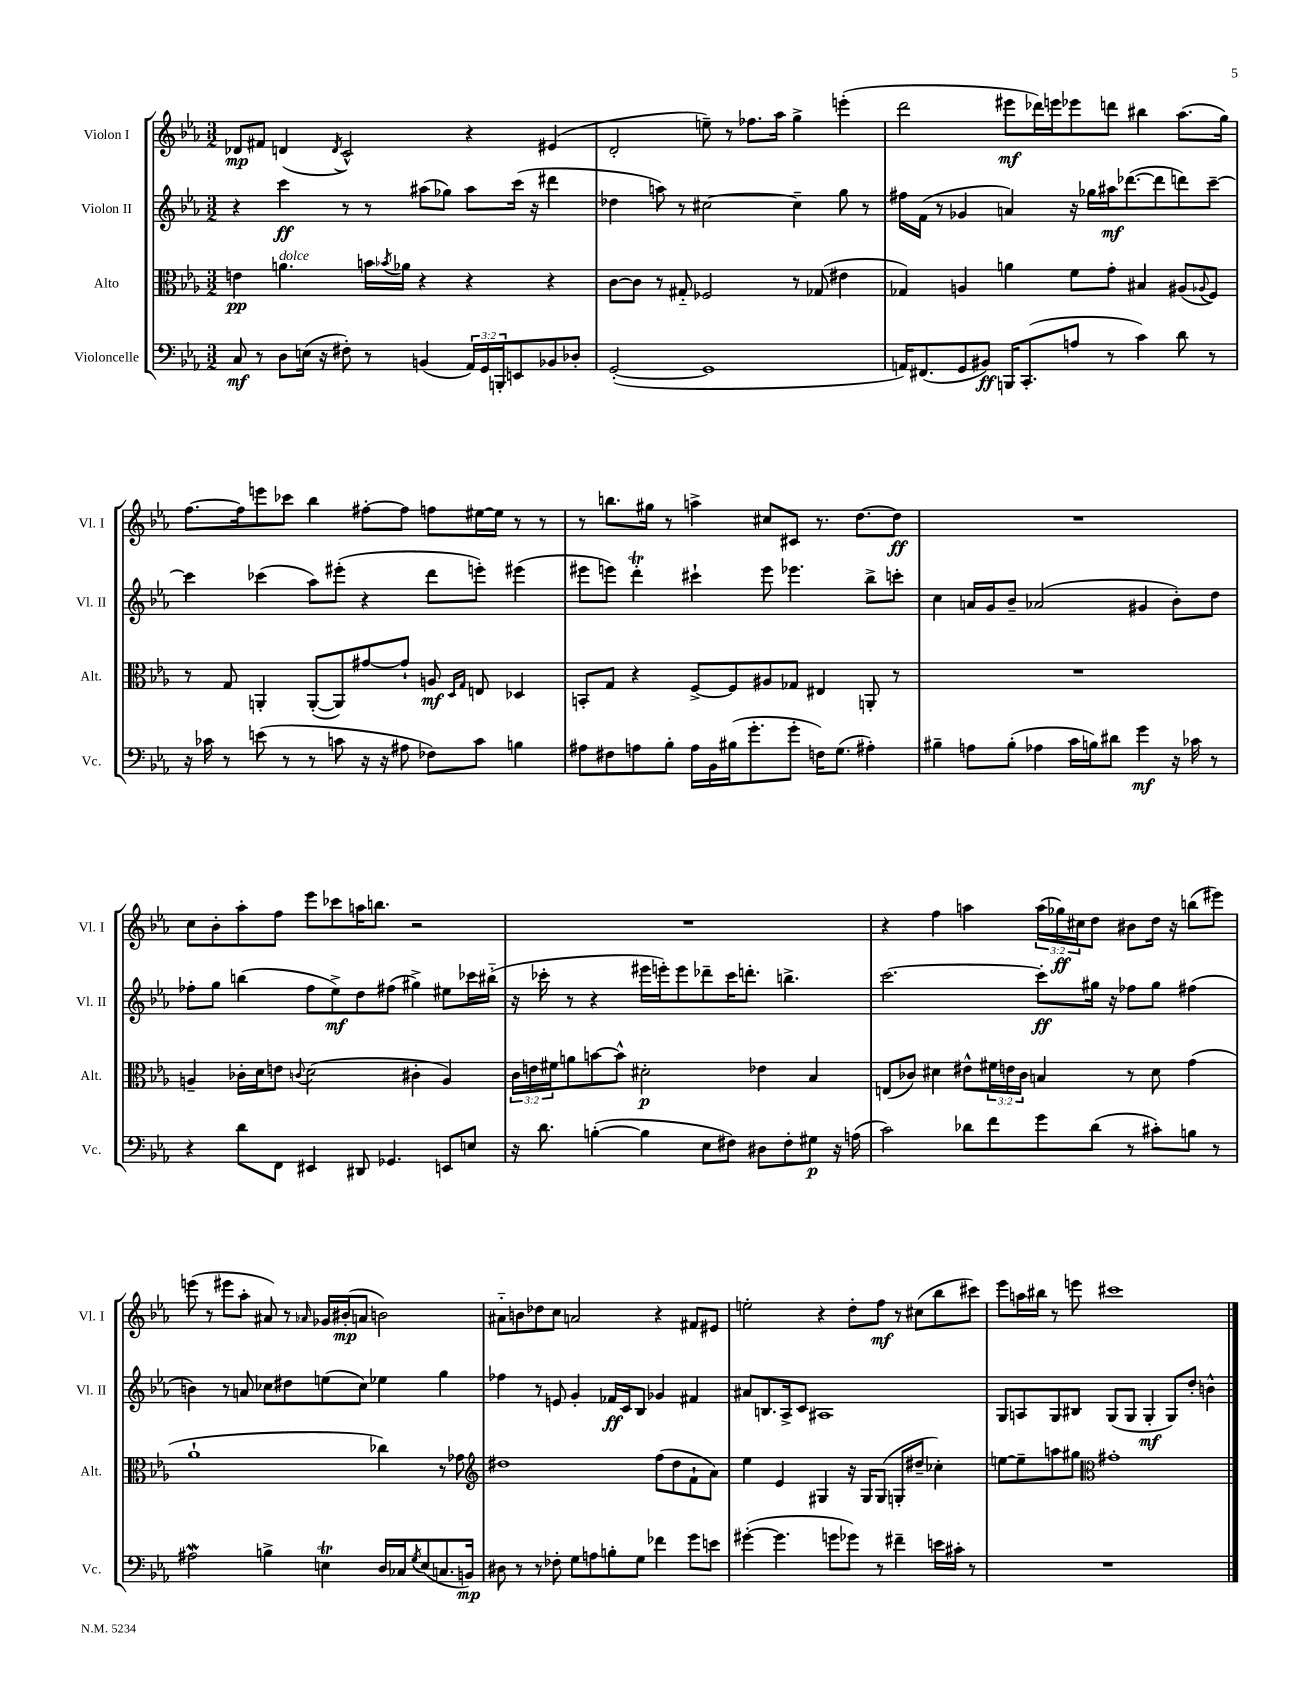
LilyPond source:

<<
\new StaffGroup <<
\new Staff = "s0" \with { instrumentName = "Violon I" shortInstrumentName = "Vl. I" } {
    \clef treble \key ees \major \numericTimeSignature \time 3/2 \override Staff.TupletNumber.text = #tuplet-number::calc-fraction-text
    des'8\mp fis'8 d'4( \acciaccatura { d'8 } c'2-^) r4 eis'4( |
    d'2-. e''8--) r8 fes''8. aes''16 g''4-> e'''4-.( |
    d'''2 eis'''8\mf des'''16) e'''16 ees'''8 d'''8 bis''4 aes''8.( g''16) |
    f''8.~ f''16 e'''8 ces'''8 bes''4 fis''8~-. fis''8 f''8 eis''16~ eis''16 r8 r8 |
    r8 b''8. gis''16 r8 a''4-> cis''8 cis'8 r8. d''8.~ d''8\ff |
    R1. |
    c''8 bes'8-. aes''8-. f''8 ees'''8 ces'''8 a''16 b''8. r2 |
    R1. |
    r4 f''4 a''4 \tuplet 3/2 { a''16( ges''16\ff) cis''16 } d''8 bis'8 d''16 r16 b''8( eis'''8) |
    e'''8( r8 eis'''8 aes''8-. ais'8) r8 \grace { aes'16 } ges'16 bis'16-.\mp( a'8 b'2) |
    ais'8-_ b'8 des''8 c''8 a'2 r4 fis'8 eis'8 |
    e''2-. r4 d''8-. f''8\mf r8 cis''8( bes''8 cis'''8) |
    ees'''8 a''16 bis''16 r8 e'''8 cis'''1 \bar "|." |
}
\new Staff = "s1" \with { instrumentName = "Violon II" shortInstrumentName = "Vl. II" } {
    \clef treble \key ees \major \numericTimeSignature \time 3/2
    r4 c'''4\ff r8 r8 ais''8( ges''8) ais''8 c'''16( r16 dis'''4 |
    des''4 a''8) r8 cis''2~ cis''4-- g''8 r8 |
    fis''16 f'16( r8 ges'4 a'4) r16 ges''16 ais''16\mf des'''8.~( des'''8 d'''8) c'''8~-- |
    c'''4 ces'''4( aes''8) eis'''8-.( r4 d'''8 e'''8-.) eis'''4( |
    eis'''8 e'''8) d'''4-.\trill cis'''4-! e'''8 ees'''4. bes''8-> c'''8-. |
    c''4 a'16 g'16 bes'8-- aes'2( gis'4 bes'8-.) d''8 |
    fes''8-. g''8 b''4( fes''8 ees''8->\mf) d''8 fis''8( gis''4->) eis''8 ces'''16 bis''16-_( |
    r16 ces'''16-. r8 r4 eis'''16 e'''16-.) e'''8 des'''8-- ces'''16 d'''8.-. b''4.-> |
    c'''2.~ c'''8-.\ff gis''16 r16 fes''8 gis''8 fis''4( |
    b'4) r8 a'8 ces''8 dis''8 e''8( ces''8) ees''4 g''4 |
    fes''4 r8 e'8 g'4-. fes'16\ff c'16 bes8 ges'4 fis'4 |
    ais'8 b8. aes16-> c'8 ais1 |
    g8 a8 g8 bis8 g8( g8 g4-.\mf g8) d''8-. b'4-^ \bar "|." |
}
\new Staff = "s2" \with { instrumentName = "Alto" shortInstrumentName = "Alt." } {
    \clef alto \key ees \major \numericTimeSignature \time 3/2 \override Staff.TupletNumber.text = #tuplet-number::calc-fraction-text
    e'4\pp a'4.^\markup { \italic "dolce" } b'16 \acciaccatura { bes'8 } aes'16 r4 r4 r4 |
    c'8~ c'8 r8 gis8-_ fes2 r8 ges8( eis'4 |
    ges4) a4 a'4 f'8 g'8-. bis4 ais8( \appoggiatura { aes8 } f8) |
    r8 g8 a,4-. a,8~-.( a,8) gis'8~ gis'8-! a8\mf \grace { d16 g16 } e8 des4 |
    b,8-. g8 r4 f8~-> f8 ais8 ges8 eis4 a,8-. r8 |
    R1. |
    a4-- ces'16-. d'16 e'8 \appoggiatura { c'8 } d'2( cis'4-. a4) |
    \tuplet 3/2 { c'16 e'16 fis'16 } a'8 b'8~ b'8-^ dis'2-.\p ees'4 bes4 |
    e8( ces'8) dis'4 eis'8-^ \tuplet 3/2 { fis'16 e'16 ces'16 } b4 r8 dis'8 g'4( |
    aes'1-! ces''4) r8 ges'8 |
    \clef treble dis''1 f''8( dis''8 f'8-! aes'8) |
    ees''4 ees'4 gis4 r16 gis16 gis8( g8-. dis''8-- ces''4-.) |
    e''8~ e''8-- a''8 gis''8 \clef alto gis'1-. \bar "|." |
}
\new Staff = "s3" \with { instrumentName = "Violoncelle" shortInstrumentName = "Vc." } {
    \clef bass \key ees \major \numericTimeSignature \time 3/2 \override Staff.TupletNumber.text = #tuplet-number::calc-fraction-text
    c8\mf r8 d8 e16( r16 fis8-.) r8 b,4( \tuplet 3/2 { aes,16) g,16 b,,16-. } e,8 bes,8 des8-. |
    g,2~-.( g,1 |
    a,16) fis,8.( g,8 bis,8\ff) b,,16 c,8.-.( a8 r8 c'4) d'8 r8 |
    r16 ces'16 r8 e'8( r8 r8 c'8 r16 r16 ais8 fes8) c'8 b4 |
    ais8 fis8 a8 bes8-. a16 bes,16 bis16( g'8.-. g'8-. f16) g8.( ais4-.) |
    bis4-- a8 bis8-.( aes4 c'16 b16) dis'8 g'4\mf r16 ces'16 r8 |
    r4 d'8 f,8 eis,4 dis,8 ges,4. e,8 e8 |
    r16 d'8. b4~-.( b4 ees8 fis8) dis8 fis8-. gis8\p r16 a16( |
    c'2) des'8 f'8 g'8 des'8( r8 cis'8-.) b8 r8 |
    ais2\mordent b4-> e4\trill d16 ces16 \acciaccatura { g8 } e8( c8. b,16\mp) |
    dis8 r8 r8 fes8-. g8 a8 b8-. g8 fes'4 g'8 e'8 |
    gis'4~-.( gis'4. g'8 ges'8) r8 fis'4-- e'16 cis'16-. r8 |
    R1. \bar "|." |
}
>>
>>
\layout { \context { \Score \remove "Bar_number_engraver" } }
